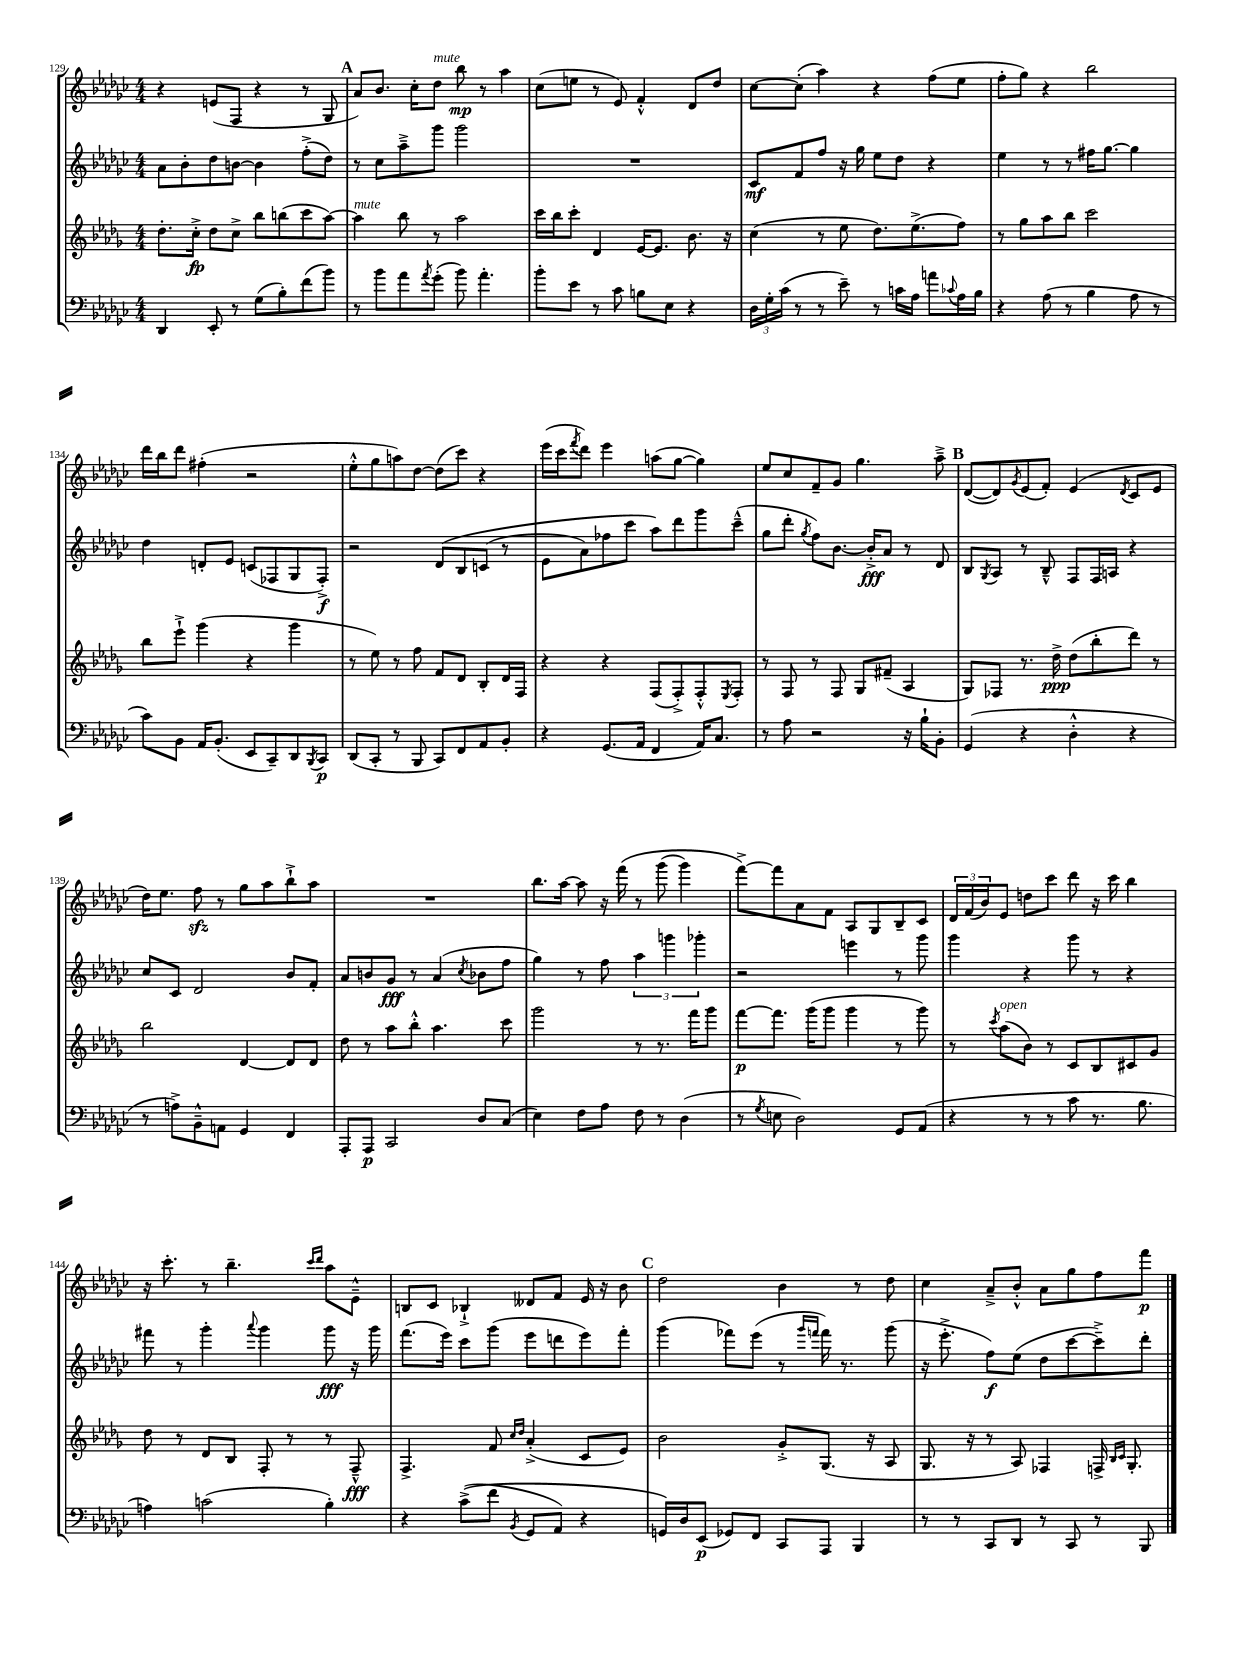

**kern	**kern	**kern	**kern
*staff4	*staff3	*staff2	*staff1
*clefF4	*clefG2	*clefG2	*clefG2
*k[b-e-a-d-g-c-]	*k[b-e-a-d-g-]	*k[b-e-a-d-g-c-]	*k[b-e-a-d-g-c-]
*M4/4	*M4/4	*M4/4	*M4/4
4DD-	8.dd-'	8a-	4r
.	.	8b-'	.
.	16cc'^	.	.
8EE-'	8dd-	8dd-	(8e
8r	8cc^	[8b	8F
(8G-	8bb-	4b]	4r
8B-')	(8bb	.	.
(8f	8ccc	(8ff'^	8r
8b-)	[8aa-)	8dd-)	8G-
=	=	=	=
8r	4aa-]	8r	8a-)
8b-	.	8cc-	8.b-
8a-	8bb-	8aa-~^	.
.	.	.	16cc-'
8qa-	.	.	.
(8g-'	8r	8ggg-	8dd-
8b-)	2aa-	2ggg-	8bb-
4.a-'	.	.	8r
.	.	.	4aa-
=	=	=	=
8b-'	16ccc	1r	(8cc-
.	16bb-	.	.
8e-	8ccc'	.	8ee
8r	4d-	.	8r
8c-	.	.	8e-)
8B	[16e-	.	4f'^^
.	8.e-]	.	.
8E-	.	.	.
4r	8.b-	.	8d-
.	.	.	8dd-
.	16r	.	.
=	=	=	=
24D-	(4cc	8c-	[8cc-
24G-'	.	.	.
(24c-	.	.	.
8r	.	8f	(8cc-']
8r	8r	8ff	4aa-)
8e-~)	8ee-	16r	.
.	.	16gg-	.
8r	8.dd-)	8ee-	4r
16c	.	8dd-	.
16A-	(8.ee-^	.	.
8a	.	4r	(8ff
8qqc-	.	.	.
16A-	8ff)	.	8ee-
16B-	.	.	.
=	=	=	=
4r	8r	4ee-	8ff'
.	8gg-	.	8gg-)
(8A-	8aa-	8r	4r
8r	8bb-	8r	.
4B-	2ccc	16ff#	2bb-
.	.	[8.gg-	.
8A-	.	4gg-]	.
8r	.	.	.
=	=	=	=
8c-)	8bb-	4dd-	16ddd-
.	.	.	16bb-
8BB-	8eee-`^	.	8ddd-
16AA-	(4ggg-	8d'	(4ff#'
(8.BB-'	.	.	.
.	.	8e-	.
8EE-	4r	(8c	2r
8CC-~)	.	8F-	.
8DD-	4ggg-	8G-	.
8qBBB-	.	.	.
8CC-	.	8F-'^)	.
=	=	=	=
(8DD-	8r	2r	8ee-'^^
8CC-'	8ee-)	.	8gg-
8r	8r	.	8aa)
8BBB-	8ff	.	[8dd-
8CC-)	8f	&(8d-	(8dd-]
8FF	8d-	8B-	8ccc-)
8AA-	8B-'	(8c	4r
8BB-'	16d-	8r	.
.	16F	.	.
=	=	=	=
4r	4r	8e-	(16eee-
.	.	.	16ccc-
.	.	.	8qfff
.	.	8a-)	8ddd-)
(8.GG-	4r	8ff-	4eee-
.	.	8ccc-	.
16AA-	.	.	.
4FF	(8F	8aa-&)	(8aa
.	8F'^)	8ddd-	[8gg-
16AA-)	8F'^^	8ggg-	4gg-])
8.C-	.	.	.
.	8qE-	.	.
.	8F'	(8ccc-~^^	.
=	=	=	=
8r	8r	8gg-	8ee-
8A-	8F	8ddd-'	8cc-
.	.	8qgg-	.
2r	8r	8ff)	8f~
.	8F	[8.b-	8g-
.	8G-	.	4.gg-
.	.	16b-'^]	.
.	(8f#~	8a-	.
16r	4A-	8r	.
16B-`	.	.	.
8BB-'	.	8d-	8aa-~^
=	=	=	=
(4GG-	8G-)	8B-	([8d-
.	.	8qG-	.
.	8F-	8A-	8d-])
.	.	.	8qg-
4r	8.r	8r	(8e-
.	.	8B-~^^	8f')
.	16dd-^	.	.
4D-'^^	(8dd-	8F	(4e-
.	8bb-'	16F	.
.	.	16A	.
.	.	.	8qd-
4r	8ddd-)	4r	8c-
.	8r	.	8e-
=	=	=	=
8r	2bb-	8cc-	16dd-)
.	.	.	8.ee-
8A^)	.	8c-	.
8BB-~^^	.	2d-	8ff
8AA	.	.	8r
4GG-	[4d-	.	8gg-
.	.	.	8aa-
4FF	8d-]	8b-	8bb-`^
.	8d-	8f'	8aa-
=	=	=	=
8AAA-'	8dd-	8a-	1r
8AAA-	8r	8b	.
2CC-	8aa-	8g-	.
.	8bb-'^^	8r	.
.	4.aa-	(4a-	.
.	.	8qcc-	.
8D-	.	8b-	.
(8C-	8ccc	8ff	.
=	=	=	=
4E-)	2ggg-	4gg-)	8.bb-
.	.	.	[16aa-
8F	.	8r	8aa-]
8A-	.	8ff	16r
.	.	.	&(16fff
8F	8r	6aa-	8r
8r	8.r	.	(8ggg-
.	.	6ggg	.
(4D-	.	.	4ggg-)
.	16fff	.	.
.	.	6ggg-'	.
.	8ggg-	.	.
=	=	=	=
8r	[8fff	2r	[8fff^&)
8qG-	.	.	.
8E	8.fff]	.	8fff]
2D-)	.	.	8a-
.	(16ggg-	.	.
.	8ggg-	.	8f
.	4ggg-	4eee	8A-
.	.	.	8G-
8GG-	8r	8r	8B-~
(8AA-	8ggg-)	8ggg-	8c-
=	=	=	=
4r	8r	4ggg-	24d-
.	.	.	(24f
.	.	.	24b-)
.	8qccc	.	.
.	(8aa-	.	8e-
8r	8b-)	4r	8dd
8r	8r	.	8ccc-
8c-	8c	8ggg-	8ddd-
8.r	8B-	8r	16r
.	.	.	16ccc-
.	8c#	4r	4bb-
8.B-	.	.	.
.	8g-	.	.
=	=	=	=
4A)	8dd-	8fff#	16r
.	.	.	8.ccc-'
.	8r	8r	.
(2c	8d-	4ggg-'	8r
.	8B-	.	4.bb-~
.	.	8qqaaa-	.
.	8F'	4ggg-	.
.	8r	.	.
.	.	.	16qqccc-
.	.	.	16qqddd-
4B-')	8r	8ggg-	8aa-
.	8F~^^	16r	8e-~^^
.	.	16ggg-	.
=	=	=	=
4r	4.F^	(8.fff	8B
.	.	.	8c-
.	.	16eee-)	.
&((8c-^	.	8ccc-	4B-`^
8f	8f	(8ggg-	.
.	16qqcc	.	.
8qBB-	16qqdd-	.	.
8GG-	(4a-'^	8eee-	8d--
8AA-)	.	8ddd	8f
4r	8c	8eee-)	16e-
.	.	.	16r
.	8e-)	8fff'	8b-
=	=	=	=
16GG&)	2b-	(4ggg-	2dd-
16D-	.	.	.
(8EE-	.	.	.
8GG-)	.	8fff-)	.
8FF	.	(8eee-	.
8CC-	8g-'^	8r	4b-
.	.	16qqggg-	.
.	.	16qqfff	.
8AAA-	(8.G-	16fff)	.
.	.	8.r	.
4BBB-	.	.	8r
.	16r	.	.
.	8A-	(8ggg-	8dd-
=	=	=	=
8r	8.G-	16r	4cc-
.	.	8.eee-'^	.
8r	.	.	.
.	16r	.	.
8CC-	8r	8ff)	8a-~^
8DD-	8A-)	(8ee-	8b-'^^
8r	4F-	8dd-	8a-
8CC-	.	[8ccc-	8gg-
8r	16F^	8ccc-~^])	8ff
.	16qqB-	.	.
.	16qqc	.	.
.	8.G-'	.	.
8BBB-	.	8ddd-'	8fff
==	==	==	==
*-	*-	*-	*-
